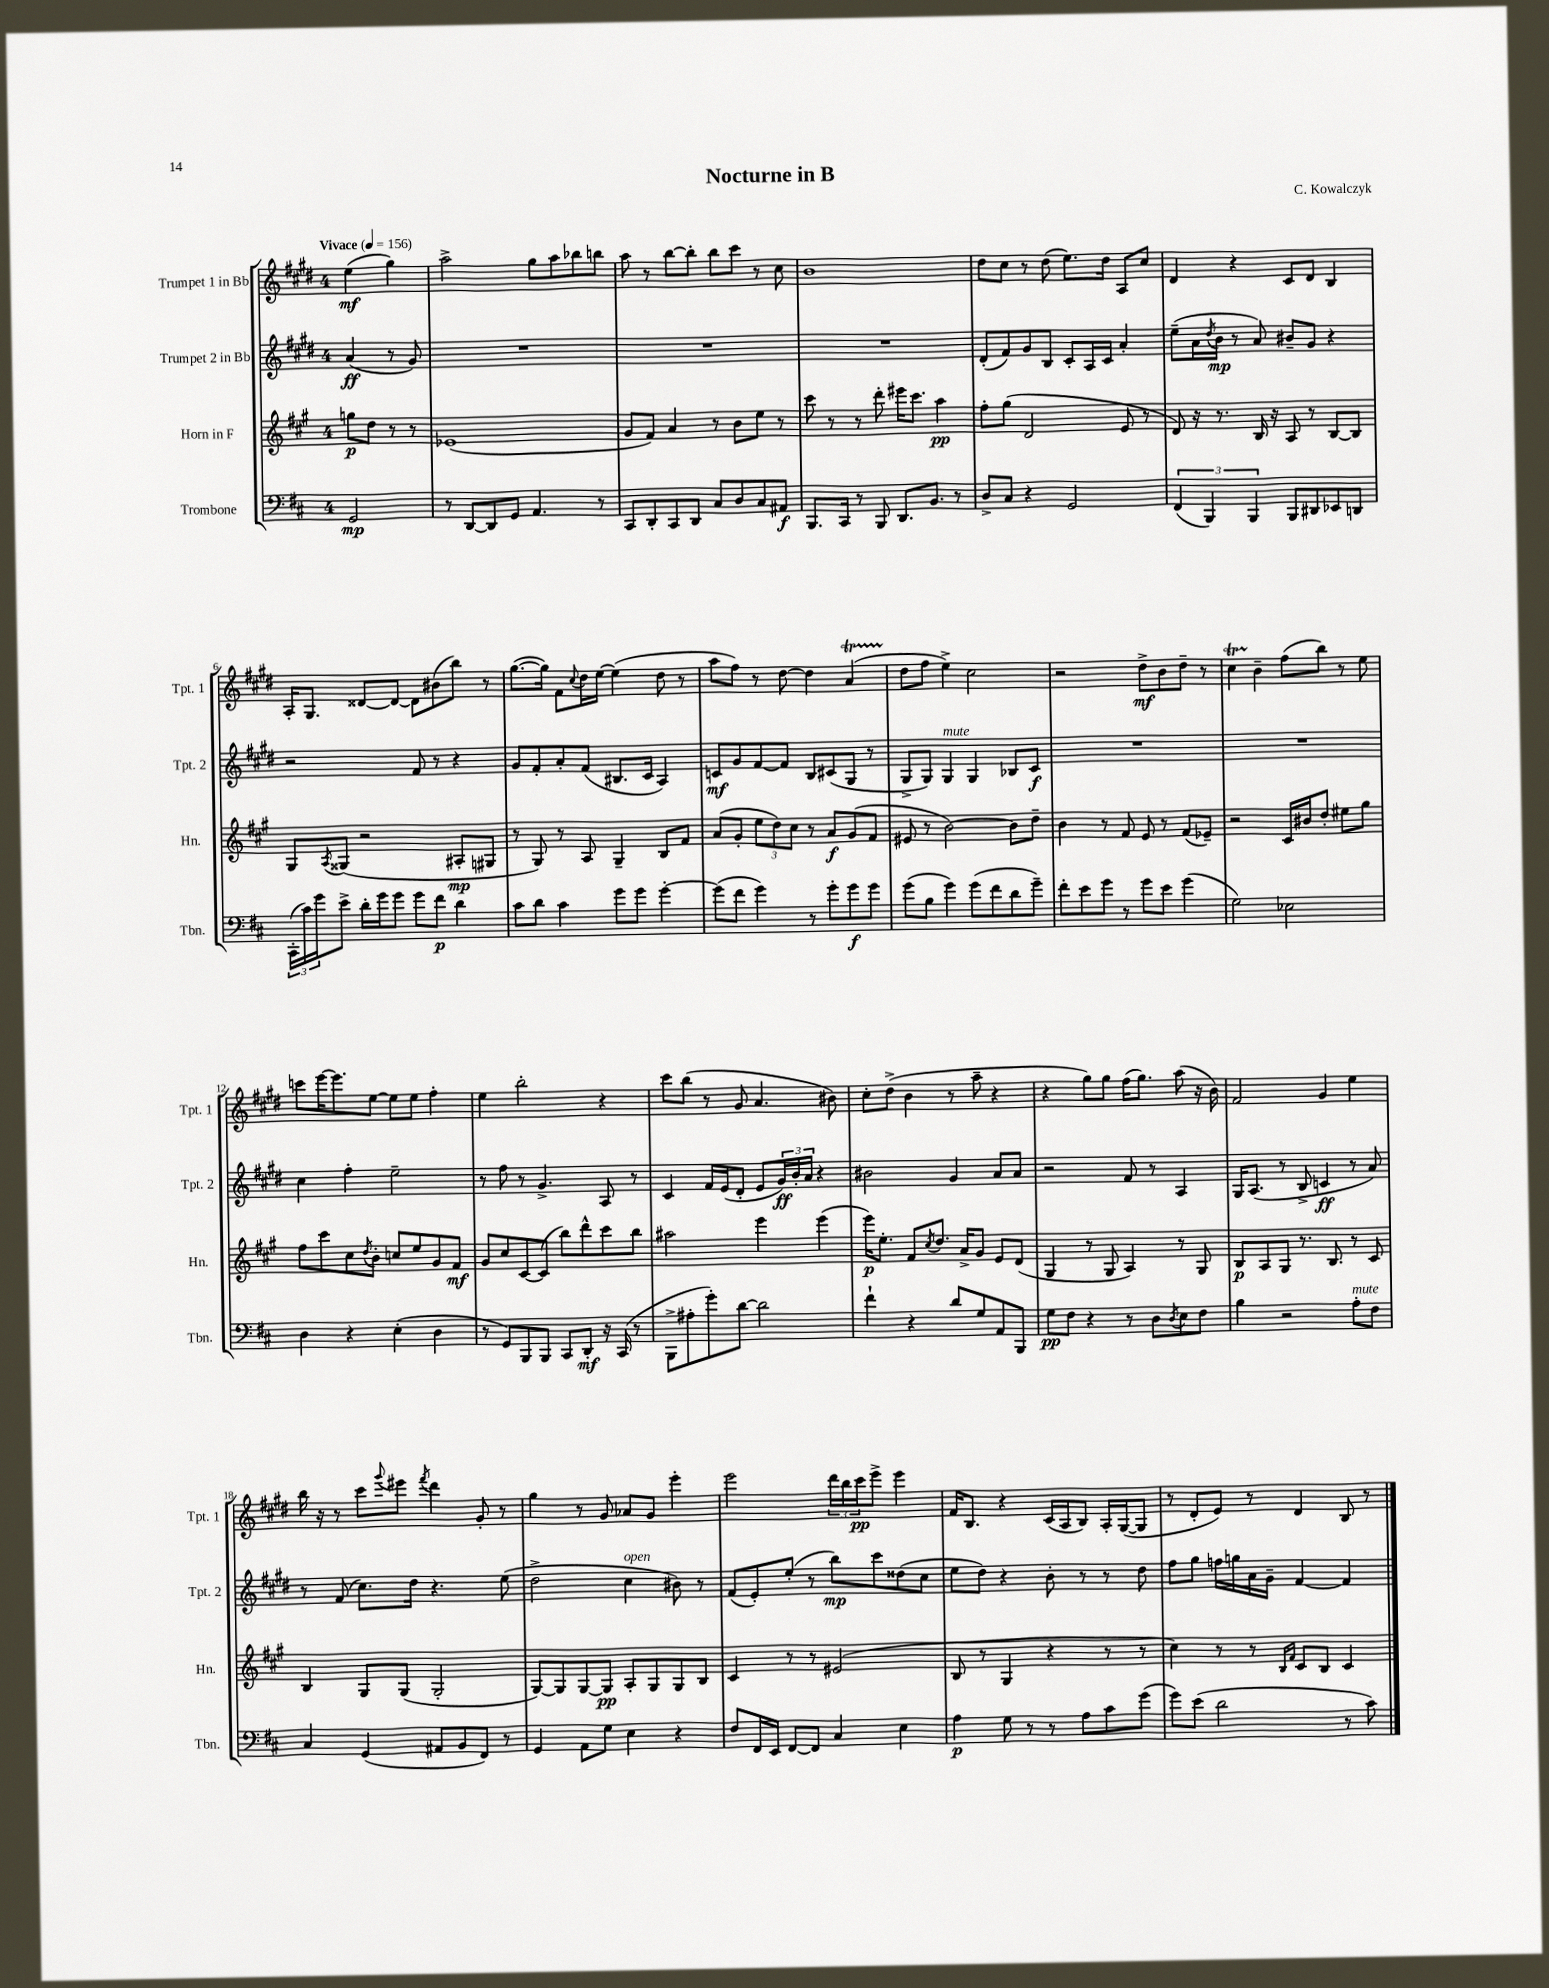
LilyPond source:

\header { title = "Nocturne in B" composer = "C. Kowalczyk" }
<<
\new StaffGroup <<
\new Staff = "s0" \with { instrumentName = "Trumpet 1 in Bb" shortInstrumentName = "Tpt. 1" } {
    \clef treble \key e \major \once \override Staff.TimeSignature.style = #'single-digit \time 4/4 \partial 2 \tempo "Vivace" 4 = 156
    e''4\mf( gis''4) |
    a''2-> gis''8 a''8 bes''8 b''8 |
    a''8 r8 b''8~ b''8-. b''8 cis'''8 r8 cis''8 |
    b'1 |
    dis''8 cis''8 r8 dis''8( e''8.) dis''16 a8 cis''8 |
    dis'4 r4 cis'8 dis'8 b4 |
    a16-. gis8. disis'8~ disis'8~ disis'8 bis'8( b''8) r8 |
    gis''8.~( gis''16) fis'8 \appoggiatura { cis''8 } dis''16 e''16~ e''4( dis''8 r8 |
    a''8 fis''8) r8 dis''8~ dis''4 a'4\startTrillSpan( |
    dis''8\stopTrillSpan fis''8 e''4->) cis''2 |
    r2 dis''8->\mf b'8 dis''8-- r8 |
    cis''4\startTrillSpan b'4--\stopTrillSpan fis''8( b''8) r8 e''8 |
    c'''8 e'''16~ e'''8. e''8~ e''8 e''8 fis''4-. |
    e''4 b''2-. r4 |
    cis'''8 b''8( r8 gis'8 a'4. bis'8) |
    cis''8-. dis''8->( b'4 r8 a''8-- r4 |
    r4 gis''8) gis''8 fis''16( gis''8.) a''8( r16 b'16) |
    fis'2 gis'4 e''4 |
    b''16 r16 r8 cis'''8 \appoggiatura { gis'''8 } eis'''8 \acciaccatura { fis'''8 } dis'''4 gis'8-. r8 |
    gis''4 r8 gis'8 aes'8 gis'8 e'''4-. |
    e'''2 \tuplet 3/2 { dis'''16 b''16 cis'''16\pp } e'''8-> e'''4 |
    fis'16 b8. r4 cis'16( a16 b8) a16-. gis16~( gis8 |
    r8 dis'8-. e'8) r8 dis'4 b8 r8 \bar "|." |
}
\new Staff = "s1" \with { instrumentName = "Trumpet 2 in Bb" shortInstrumentName = "Tpt. 2" } {
    \clef treble \key e \major \once \override Staff.TimeSignature.style = #'single-digit \time 4/4 \partial 2
    a'4\ff( r8 gis'8) |
    R1 |
    R1 |
    R1 |
    dis'8-.( fis'8) gis'8 b8 cis'8-. a16 cis'16 a'4-. |
    e''8--( a'16 \acciaccatura { dis''8 } b'16\mp r8 a'8) bis'8-- gis'8 r4 |
    r2 fis'8 r8 r4 |
    gis'8 fis'8-. a'8-. fis'8( bis8. cis'16 a4) |
    c'8\mf gis'8 fis'8~ fis'8 b8 cis'8( gis8 r8 |
    gis8-> gis8) gis4^\markup { \italic "mute" } gis4 bes8 cis'8\f |
    R1 |
    R1 |
    cis''4 fis''4-. e''2-- |
    r8 fis''8 r8 gis'4.-> a8 r8 |
    cis'4 fis'16 e'16( dis'8-. e'8 \tuplet 3/2 { gis'16\ff) b'16-. a'16 } r4 |
    bis'2 gis'4 a'8 a'8 |
    r2 fis'8 r8 a4 |
    gis16 a8.( r8 b8-> c'4\ff r8 a'8) |
    r8 fis'8( cis''8.) dis''16 r4. e''8( |
    dis''2-> cis''4^\markup { \italic "open" } bis'8) r8 |
    fis'8( e'8-.) e''8-.( r8 b''8\mp) cis'''8 disis''8( cis''8 |
    e''8 dis''8) r4 b'8-. r8 r8 dis''8 |
    fis''8 gis''8 f''16 g''16 a'16 gis'16-- fis'4~ fis'4 \bar "|." |
}
\new Staff = "s2" \with { instrumentName = "Horn in F" shortInstrumentName = "Hn." } {
    \clef treble \key a \major \once \override Staff.TimeSignature.style = #'single-digit \time 4/4 \partial 2
    g''8\p d''8 r8 r8 |
    ees'1( |
    gis'8 fis'8) a'4 r8 b'8 e''8 r8 |
    cis'''8 r8 r8 d'''8-. eis'''16 cis'''8. a''4\pp |
    fis''8-. gis''8( d'2 e'8 r8 |
    d'8) r16 r8. b16 r16 a8 r8 b8~ b8 |
    gis8 \acciaccatura { a8 } gisis8( r2 ais8-.\mp gis8 |
    r8 gis8) r8 a8 gis4-- b8 fis'8 |
    a'8( gis'8-. \tuplet 3/2 { e''8 d''8) cis''8 } r8 a'8\f gis'8( fis'8 |
    eis'8 r8 b'2~) b'8 d''8-- |
    b'4 r8 fis'8 e'8 r8 fis'8( ees'8--) |
    r2 cis'16 bis'16 d''8-. eis''8 gis''8 |
    fis''8 cis'''8 cis''8 \acciaccatura { d''8 } b'8-. c''8 e''8 gis'8 fis'8\mf |
    gis'8 cis''8 cis'8~ cis'8( b''8) d'''8-^ cis'''8 b''8 |
    ais''2 e'''4 e'''4( |
    e'''16\p) e''8.-. fis'8 \acciaccatura { cis''8 } d''8. a'16-> gis'8 e'8 d'8( |
    gis4 r8 gis8 a4) r8 gis8 |
    b8\p a8 gis8 r8. b8. r8 cis'8 |
    b4 gis8 gis8( gis2-. |
    gis8~) gis8 gis8~ gis8\pp a8-. gis8 gis8 b8 |
    cis'4 r8 r8 eis'2( |
    b8 r8 gis4 r4 r8 r8 |
    cis''4) r8 r8 \grace { b16 fis'16 } cis'8 b8 cis'4 \bar "|." |
}
\new Staff = "s3" \with { instrumentName = "Trombone" shortInstrumentName = "Tbn." } {
    \clef bass \key d \major \once \override Staff.TimeSignature.style = #'single-digit \time 4/4 \partial 2
    g,2\mp |
    r8 d,8~ d,8 g,8 a,4. r8 |
    cis,8 d,8-. cis,8 d,8 cis8 d8 cis8 ais,8\f |
    b,,8. cis,16 r8 b,,8 d,8. b,8. r8 |
    d8-> cis8 r4 g,2 |
    \tuplet 3/2 { fis,4( b,,4) b,,4 } b,,8 dis,8 ees,8 d,8 |
    \tuplet 3/2 { cis,16-.( cis'16) g'16 } e'8-> d'16-. g'16 g'8 g'8 fis'8\p d'4 |
    cis'8 d'8 cis'4 g'8 g'8 g'4~-. |
    g'8( fis'8 g'4) r8 g'8-. g'8\f g'8 |
    g'8( b8 g'4) g'8( fis'8 d'8 g'8--) |
    fis'8-. e'8 g'8 r8 g'8 e'8 g'4( |
    g2) ees2 |
    d4 r4 e4-.( d4 |
    r8 g,8) b,,8 b,,8 cis,8 d,8-.\mf r16 cis,16( r8 |
    b,,8-> ais8-. g'8-.) d'8~ d'2 |
    fis'4-! r4 d'8 g8 a,8 b,,8 |
    g8\pp fis8 r4 r8 d8 \acciaccatura { d8 } e8 fis8 |
    b4 r2 a8-.^\markup { \italic "mute" } fis8 |
    cis4 g,4( ais,8 b,8 fis,8) r8 |
    g,4 a,8 g8 e4 r4 |
    fis8 fis,16 e,16 fis,8~ fis,8 cis4 e4 |
    a4\p g8 r8 r8 a8 cis'8 g'8( |
    g'8) e'8( d'2 r8 cis'8) \bar "|." |
}
>>
>>
